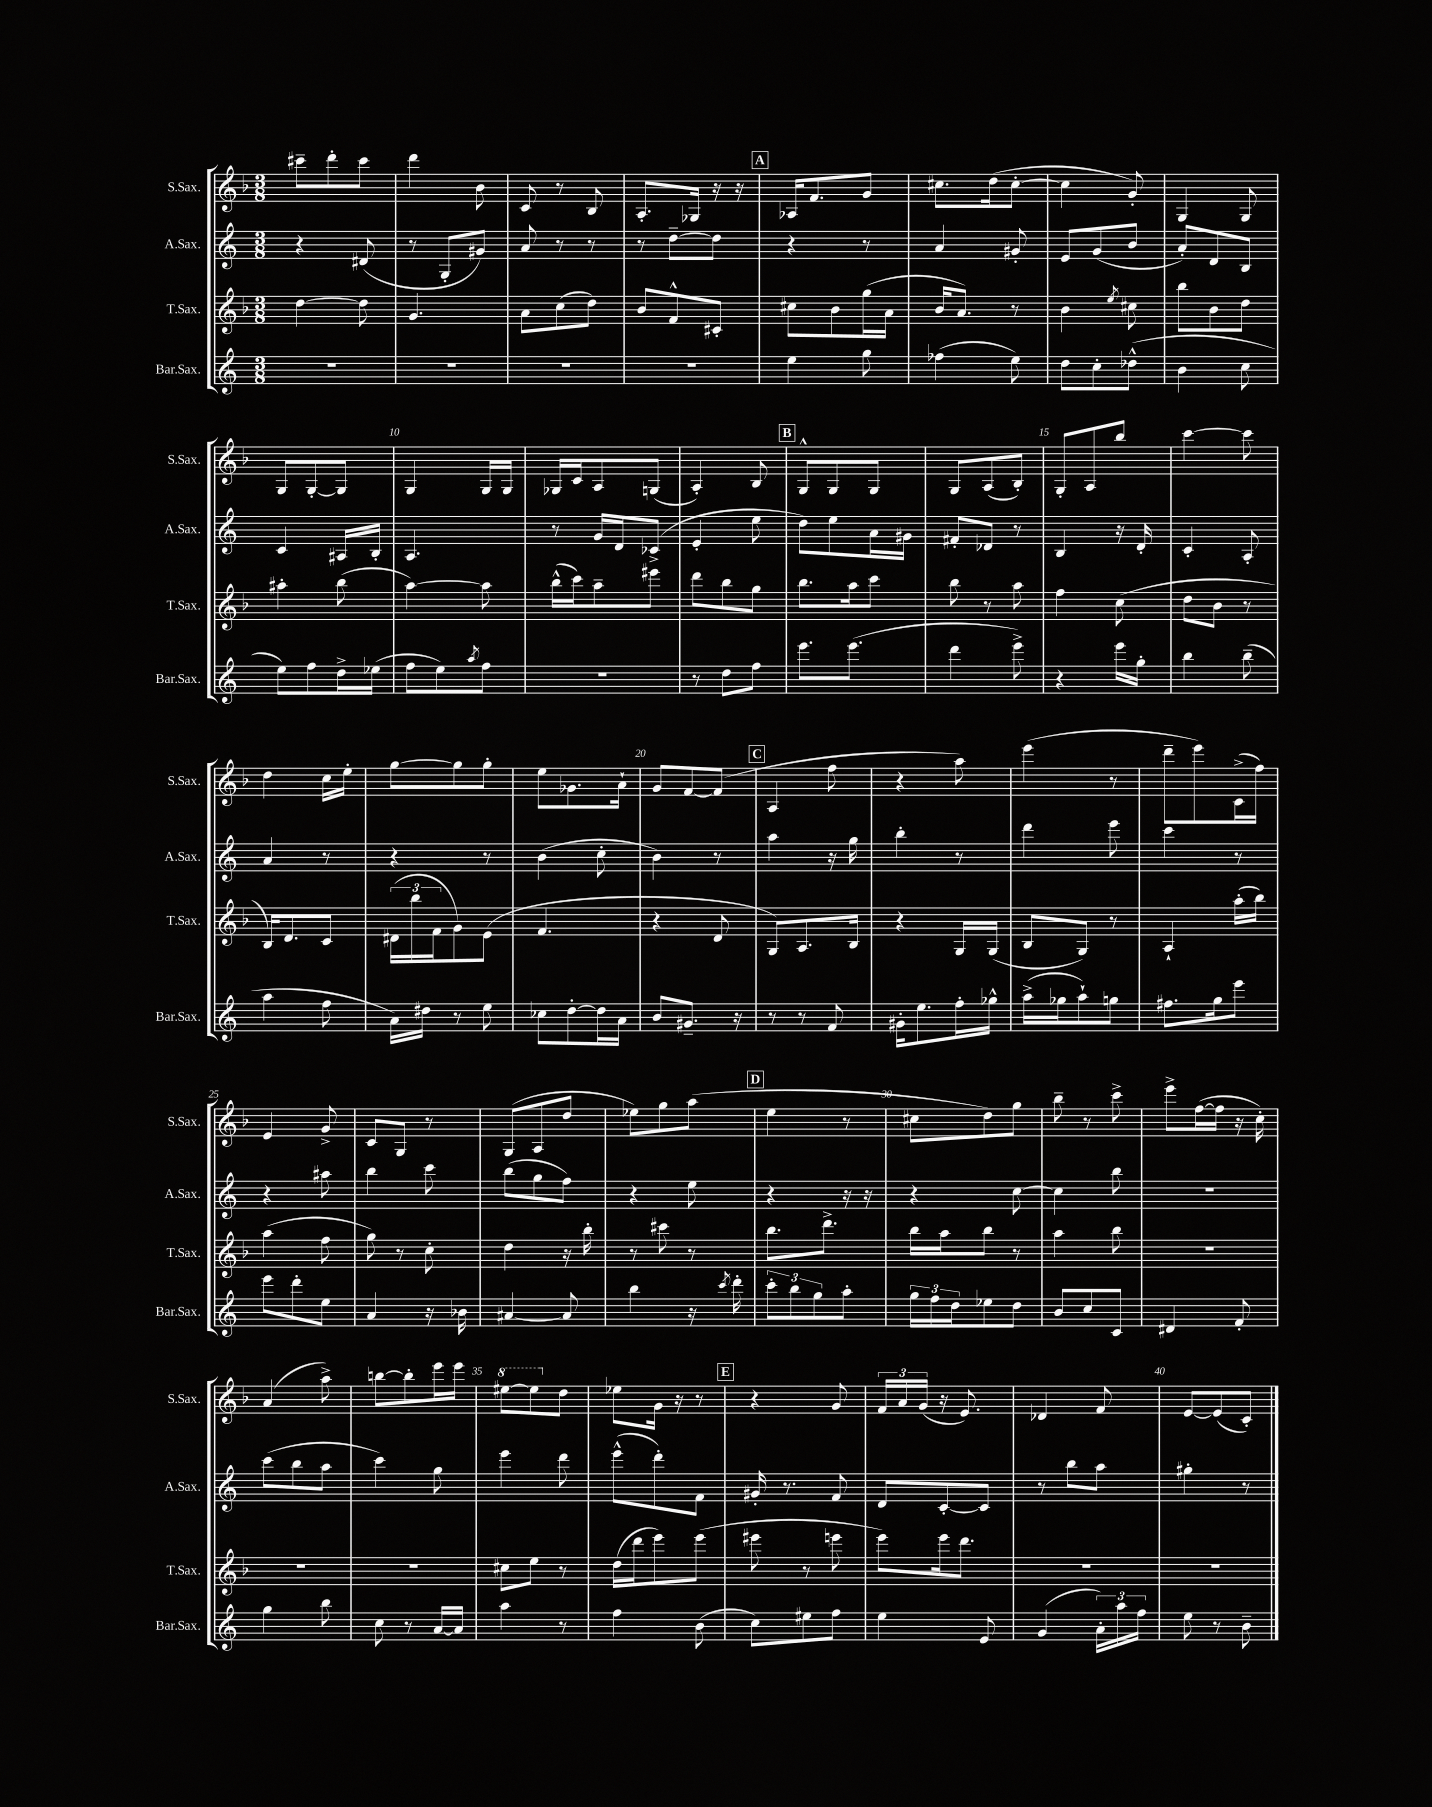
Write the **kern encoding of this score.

**kern	**kern	**kern	**kern
*part4	*part3	*part2	*part1
*staff4	*staff3	*staff2	*staff1
*I"Bar.Sax.	*I"T.Sax.	*I"A.Sax.	*I"S.Sax.
*I'Bar.Sax.	*I'T.Sax.	*I'A.Sax.	*I'S.Sax.
*clefG2	*clefG2	*clefG2	*clefG2
*k[]	*k[b-]	*k[]	*k[b-]
*M3/8	*M3/8	*M3/8	*M3/8
=1	=1	=1	=1
4.r	[4dd\	4r	8ccc#X~\L
.	.	.	8ddd'\
.	8dd\]	(8d#X/	8ccc#\J
=2	=2	=2	=2
4.r	4.g/	8r	4ddd\
.	.	8G'/L	.
.	.	8g#X/J)	8b-\
=3	=3	=3	=3
4.r	8a\L	8a/	8c/
.	(8cc\	8r	8r
.	8dd\J)	8r	8B-/
=4	=4	=4	=4
4.r	8b-/L	8r	8.A'/L
.	8f^^/	[8dd~\L	.
.	.	.	16G-X/Jk
.	8c#X'/J	8dd\J]	16r
.	.	.	16r
!!LO:REH:place=s1:t=A
=5	=5	=5	=5
4ee\	8cc#X\L	4r	16A-X/KL
.	.	.	8.f/
.	8b-\	.	.
8gg\	(16gg\L	8r	8g/J
.	16a\JJ	.	.
=6	=6	=6	=6
(4ff-X\	16b-/KL	4a/	8.cc#X\L
.	8.a/J)	.	.
.	.	.	(16dd\k
8ee\)	8r	8g#X'/	[8cc#'\J
=7	=7	=7	=7
8dd\L	4b-\	8e/L	4cc#\]
8cc'\	.	(8g/	.
.	8qee/	.	.
(8dd-X^^\J	8cc#X\	8b/J	8g'/)
=8	=8	=8	=8
4b\	8bb-\L	8a'/L)	4G/
.	8b-\	8d/	.
8cc\	8dd\J	8B/J	8G/
!!LO:LB:g=z
=9	=9	=9	=9
8ee\L)	4aa#X'\	4c/	8G/L
8ff\	.	.	[8G'/
16dd^\L	(8bb-\	16A#X/LL	8G/J]
(16ee-X\JJ	.	16B'/JJ	.
=10	=10	=10	=10
8ff\L	[4aa\)	4.A/	4G/
8ee\)	.	.	.
8qaa/	.	.	.
8ff\J	8aa\]	.	16G/LL
.	.	.	16G/JJ
=11	=11	=11	=11
4.r	(16bb-^^\LL	8r	16G-X/LL
.	16ccc\J)	.	16c/J
.	8aa~\	16g/LL	8A/
.	.	16d/J	.
.	8eee#X\J	(8c-X^/J	(8Gn/J
=12	=12	=12	=12
8r	8ddd\L	4e'/	4A'/)
8dd\L	8bb-\	.	.
8ff\J	8gg\J	8ee\	8B-/
!!LO:REH:place=s1:t=B
=13	=13	=13	=13
8.eee\L	8.bb-\L	8dd\L)	8G^^/L
.	.	8ee\	8G/
(8.eee\J	16aa\k	.	.
.	8ccc\J	16a\L	8G/J
.	.	16g#X\JJ	.
=14	=14	=14	=14
4ddd\	8bb-\	8f#X'/L	8G/L
.	8r	8d-X/J	(8A/
8eee^\)	8aa\	8r	8B-'/J)
=15	=15	=15	=15
4r	4ff\	4B/	8G'/L
.	.	.	8A/
16eee\LL	(8cc\	16r	8bb-/J
16gg'\JJ	.	16d'/	.
=16	=16	=16	=16
4bb\	8dd\L	4c'/	[4ccc\
.	8b-\J	.	.
(8bb~\	8r	8A'/	8ccc\]
!!LO:LB:g=z
=17	=17	=17	=17
4aa\	16B-/KL)	4a/	4dd\
.	8.d/	.	.
8ff\	8c/J	8r	16cc\LL
.	.	.	16ee'\JJ
=18	=18	=18	=18
16a\LL)	(24d#X\LL	4r	[8gg\L
.	24bb-\	.	.
16dd#X\JJ	.	.	.
.	24f\J	.	.
8r	8g\)	.	8gg\]
8ee\	(8e\J	8r	8gg'\J
=19	=19	=19	=19
8cc-X\L	4.f/	(4b\	8ee\L
[8dd'\	.	.	8.g-X\
16dd\L]	.	8cc'\	.
16a\JJ	.	.	16a`\Jk
=20	=20	=20	=20
8b/L	4r	4b\)	8g/L
8.g#X~/J	.	.	[8f/
.	8d/	8r	(8f/J]
16r	.	.	.
!!LO:REH:place=s1:t=C
=21	=21	=21	=21
8r	8G/L)	4aa\	4A/
8r	8.A/	.	.
8f/	.	16r	8ff\
.	16B-/Jk	16gg\	.
=22	=22	=22	=22
16g#X'\KL	4r	4bb'\	4r
8.ee\	.	.	.
16ff'\L	16G/LL	8r	8aa\)
16gg-X^^\JJ	(16G/JJ	.	.
=23	=23	=23	=23
(16aa^\LL	8B-/L	4ddd\	(4eee\
16gg-X\J	.	.	.
8aa`\)	8G/J)	.	.
8ggn\J	8r	8eee\	8r
=24	=24	=24	=24
8.ff#X\L	4A`/	4ccc\	8ddd~\L
.	.	.	8eee\)
16gg\k	.	.	.
8eee\J	(16aa'\LL	8r	(16c^\L
.	16bb-\JJ)	.	16ff\JJ)
!!LO:LB:g=z
=25	=25	=25	=25
8eee\L	(4aa\	4r	4e/
8ddd'\	.	.	.
8ee\J	8ff\	8aa#X\	8g^/
=26	=26	=26	=26
4a/	8gg\)	4bb\	8c/L
.	8r	.	8G/J
16r	8cc'\	8ccc\	8r
16b-X\	.	.	.
=27	=27	=27	=27
[4a#X/	4dd\	(8bb\L	(8G/L
.	.	8gg\	8A/
8a#/]	16r	8ff\J)	8dd/J
.	16bb-'\	.	.
=28	=28	=28	=28
4bb\	8r	4r	8ee-X\L)
.	8ccc#X\	.	8gg\
16r	8r	8ee\	(8aa\J
8qccc/	.	.	.
16ddd'\	.	.	.
!!LO:REH:place=s1:t=D
=29	=29	=29	=29
12ccc'\L	8.bb-\L	4r	4ee\
12bb\	.	.	.
12gg\	.	.	.
.	8.ddd^\J	.	.
8aa'\J	.	16r	8r
.	.	16r	.
=30	=30	=30	=30
24gg\LL	16bb-\LL	4r	8cc#X\L
24ff\	.	.	.
.	16aa\J	.	.
24dd\J	.	.	.
8ee-X\	8bb-\J	.	8dd\)
8dd\J	8r	[8cc\	8gg\J
=31	=31	=31	=31
8b/L	4aa\	4cc\]	8bb-~\
8cc/	.	.	8r
8c/J	8bb-\	8bb\	8ccc^\
=32	=32	=32	=32
4d#X/	4.r	4.r	8eee^\L
.	.	.	([16ff\L
.	.	.	16ff\JJ]
8f'/	.	.	16r
.	.	.	16cc'\)
!!LO:LB:g=z
=33	=33	=33	=33
4gg\	4.r	(8ccc\L	(4a/
.	.	8bb\	.
8bb\	.	8aa\J	8aa^\)
=34	=34	=34	=34
8cc\	4.r	4ccc\)	[8bbn\L
8r	.	.	8bb'\]
[16a/LL	.	8gg\	16eee\L
16a/JJ]	.	.	16eee\JJ
=35	=35	=35	=35
*	*	*	*8va
4aa\	8cc#X\L	4eee\	[8eee#X\L
.	8ee\J	.	8eee#\]
*	*	*	*X8va
8r	8r	8ddd\	8dd\J
=36	=36	=36	=36
4ff\	(16dd\LL	(8eee^^\L	8ee-X\L
.	16ddd\J	.	.
.	8eee\)	8ddd'\)	16g\Jk
.	.	.	16r
(8b\	(8eee\J	8f\J	8r
!!LO:REH:place=s1:t=E
=37	=37	=37	=37
8cc\L)	8eee#X\	16g#X'/	4r
.	.	8.r	.
8ee#X\	8r	.	.
8ff\J	8eeen\	8f/	8g/
=38	=38	=38	=38
4ee\	8eee\L)	8d/L	24f/LL
.	.	.	24a/
.	.	.	(24g/JJ
.	16eee\k	[8c'/	16r
.	8.ddd\J	.	8.e/)
8e/	.	8c/J]	.
=39	=39	=39	=39
(4g/	4.r	8r	4d-X/
.	.	8bb\L	.
24a'\LL)	.	8aa\J	8f/
24aa\	.	.	.
24ff\JJ	.	.	.
=40	=40	=40	=40
8ee\	4.r	4gg#X'\	[8e/L
8r	.	.	(8e/]
8b~\	.	8r	8c'/J)
==	==	==	==
*-	*-	*-	*-
